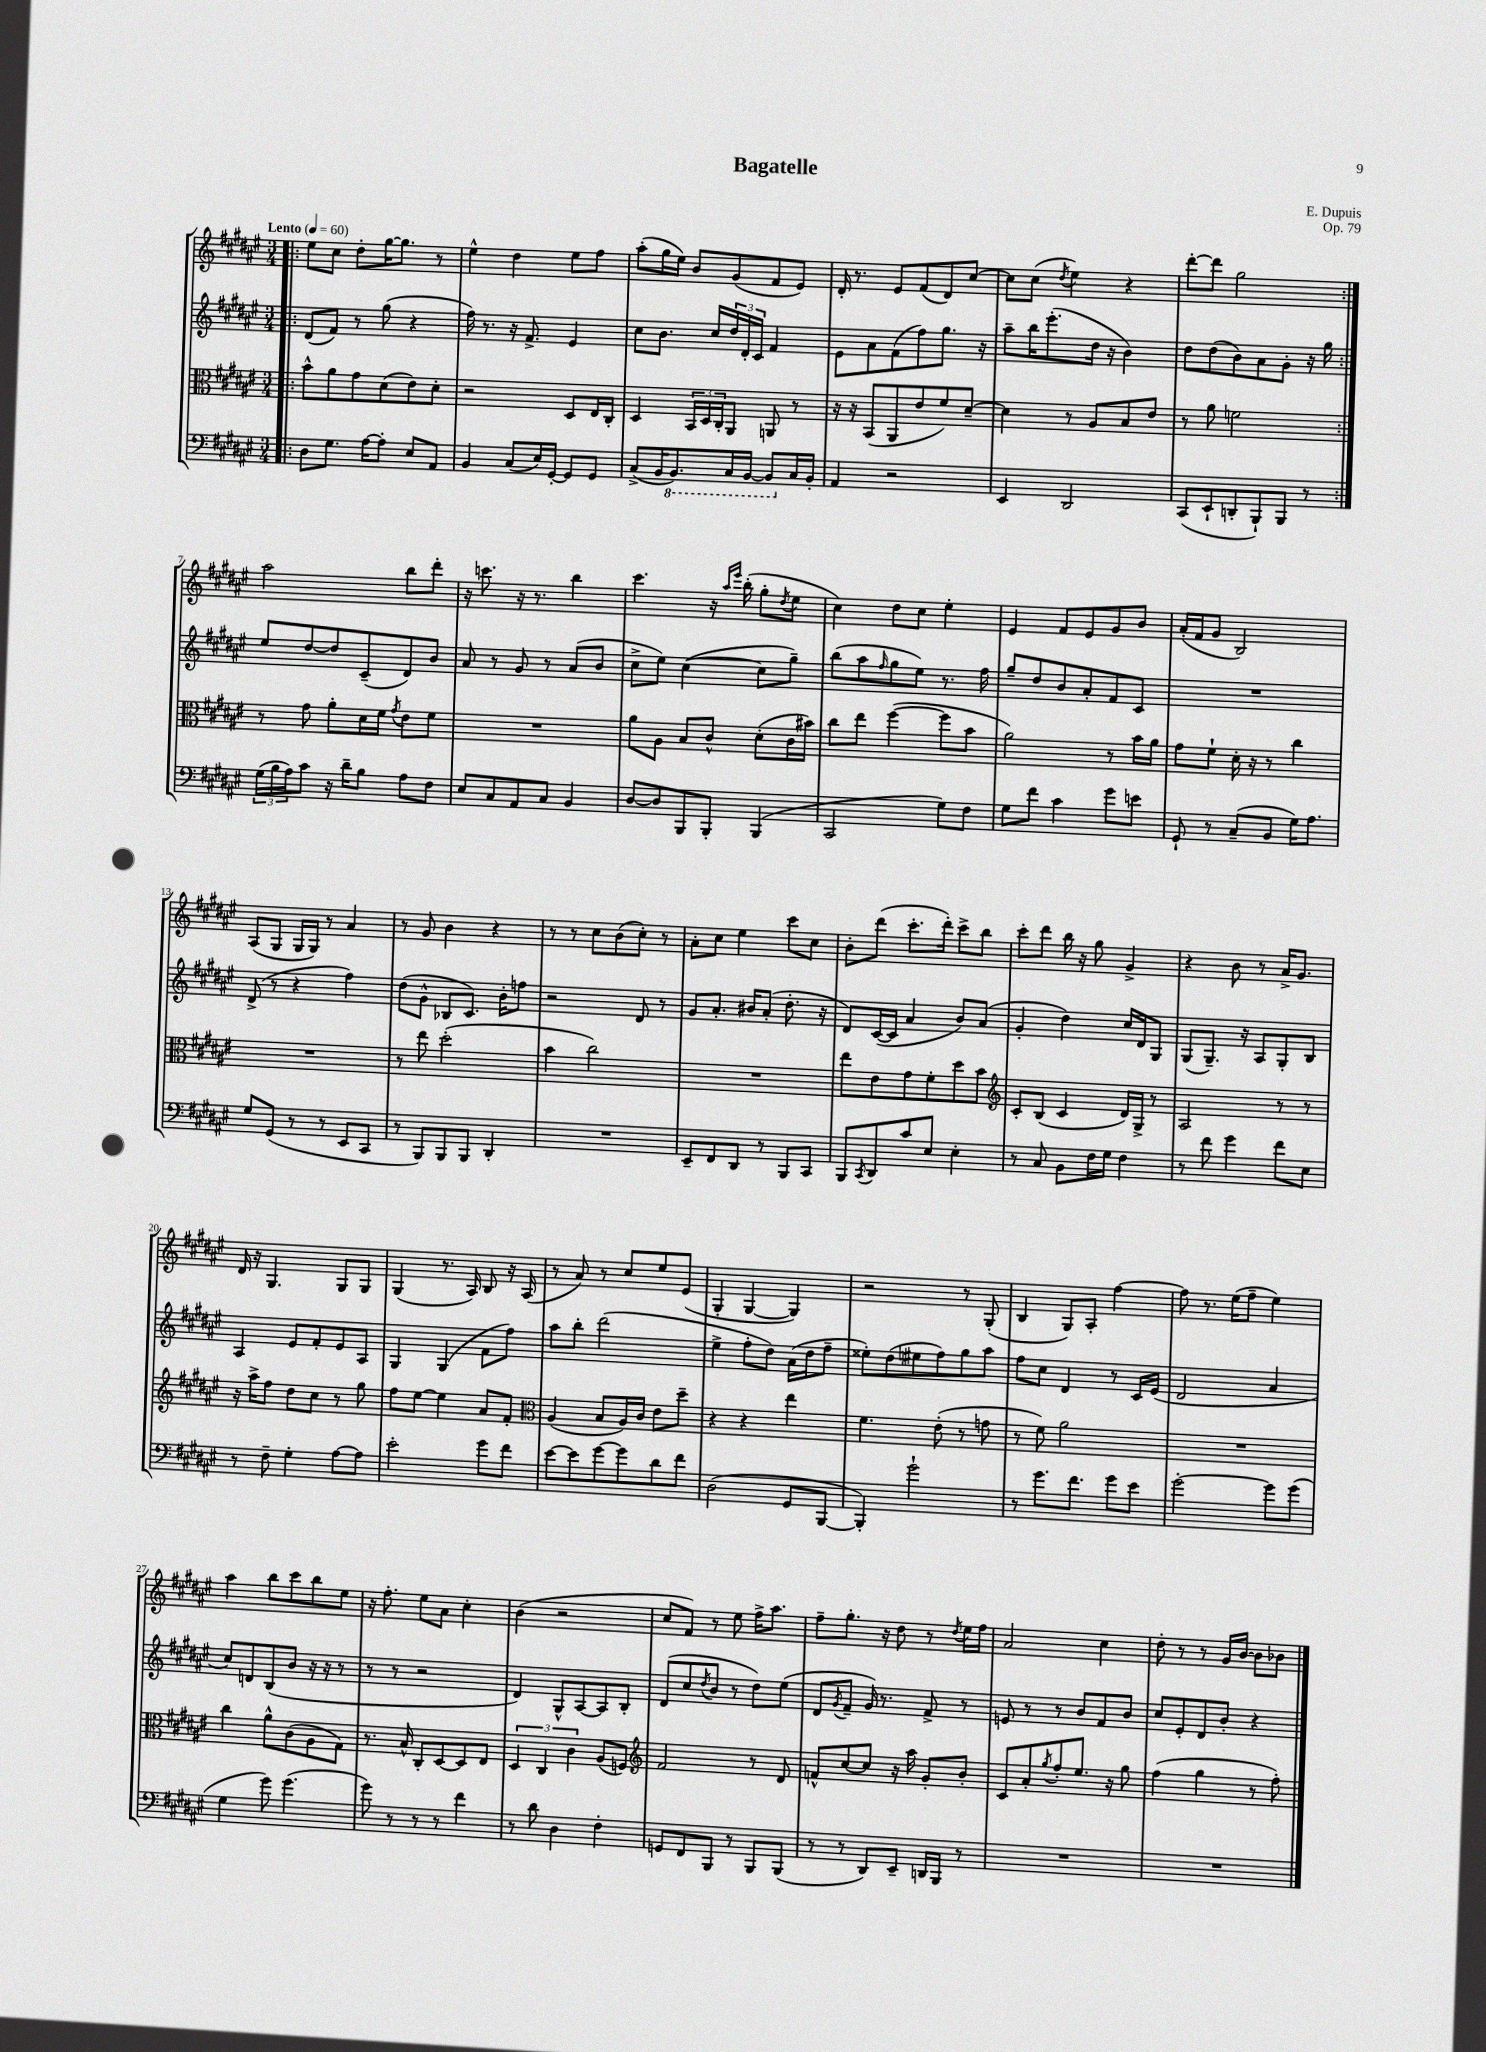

**kern	**kern	**kern	**kern
*staff4	*staff3	*staff2	*staff1
*clefF4	*clefC3	*clefG2	*clefG2
*k[f#c#g#d#a#e#]	*k[f#c#g#d#a#e#]	*k[f#c#g#d#a#e#]	*k[f#c#g#d#a#e#]
*M3/4	*M3/4	*M3/4	*M3/4
*MM60	*MM60	*MM60	*MM60
=!|:	=!|:	=!|:	=!|:
8D#\L	8b^^\L	(8d#/L	8ee#\L
8.G#\J	8a#\	8f#/J)	8cc#\J
.	8g#\	8r	8dd#'\L
[16A#\LK	.	.	.
8A#'\]J	(8d#\	(8gg#\	[16gg#\K
.	.	.	8.gg#\]J
8E#/L	8e#\)	4r	.
8AA#/J	8d#'\J	.	8r
=	=	=	=
4BB/	2r	16ff#\)	4ee#^^\
.	.	8.r	.
(8C#/L	.	16r	4dd#\
.	.	8.f#^/	.
16E#/L)	.	.	.
[16GG#'/JJ	.	.	.
8GG#/]L	8D#/L	4e#/	8ee#\L
8GG#/J	16E#/L	.	8ff#\J
.	16C#'/JJ	.	.
=	=	=	=
(8C#^/L	4D#/	8cc#\L	(8aa#'\L
16BB/K	.	8.b\J	16gg#\L
8.BBB/)	.	.	16ee#\JJ)
.	24BB/LL	.	8b/L
.	24D#/	.	.
.	.	16cc#/LL	.
.	24C#'/J	.	.
16CC#/L	8AA#/J	24dd#/	(8g#/
.	.	24d#'/	.
[16BBB/JJ	.	.	.
.	.	24c#/JJ	.
8BBB/]L	8AA/	4f#/	8f#/
16C#/L	8r	.	8e#/J)
16BB'/JJ	.	.	.
=	=	=	=
4AA#/	16r	8e#\L	16d#'/
.	16r	.	8.r
.	(8BB/L	8a#\	.
2r	8AA#/	(8f#\	8e#/L
.	8e#/	8ff#\)	(8f#/
.	8f#/)	8.gg#\J	8d#/)
.	[8d#~/J	.	[8cc#/J
.	.	16r	.
=	=	=	=
4EE#/	4d#\]	8aa#~\L	8cc#\]L
.	.	16bb\K	(8cc#\J
.	.	(8.eee#'\	.
.	.	.	8qdd#/
2DD#/	8r	.	4ee#\)
.	8A#/L	16dd#\Jk	.
.	.	16r	.
.	8B/	4b\)	4r
.	8e#/J	.	.
=	=	=	=
(8CC#/L	8r	8dd#\L	[8ddd#'\L
8EE#`/	8a#\	(8dd#\	8ddd#\]J
8DD'/	2f\	8b\)	2gg#\
8BBB`/)	.	8a#\	.
8BBB/J	.	8g#'\J	.
8r	.	16r	.
.	.	16gg#\	.
=:|!	=:|!	=:|!	=:|!
(24G#\LL	8r	8ee#/L	2aa#\
24B\	.	.	.
24A#\J)	.	.	.
8c#\J	8g#\	[8dd#/	.
16r	8a#'\L	8dd#/]	.
16d#~\LK	.	.	.
8B\J	16d#\L	(8c#~/	.
.	16f#\JJ	.	.
.	8qg#/	.	.
8A#\L	8e#\L	8d#/)	8bb\L
8F#\J	8f#\J	8b/J	8ddd#'\J
=	=	=	=
8E#/L	2.r	8a#/	16r
.	.	.	8.ccc\
8C#/	.	8r	.
8AA#/	.	8g#/	16r
.	.	.	8.r
8C#/J	.	8r	.
4BB/	.	(8a#/L	4bb\
.	.	8b/J	.
=	=	=	=
[8D#/L	8a#\L	8cc#^\L	4.ccc#\
8D#/]	8A#\J	8ee#\J)	.
8BBB/	8B/L	([4cc#\	.
8BBB'/J	8c#^^/J	.	16r
.	.	.	16qqaa#/LL
.	.	.	16qqeee#/JJ
.	.	.	(16bb'\
(4BBB/	(8d#'\L	8cc#\]L	8gg#'\L
.	.	.	8qdd#/
.	16c#\L	8gg#~\J)	8ee#\J
.	16b#\JJ)	.	.
=	=	=	=
2CC#/	8cc#\L	(8bb\L	4cc#\)
.	8ee#\J	8aa#\	.
.	.	16qqff#/	.
.	([4ff#\	8gg#\	8dd#\L
.	.	8ee#\J)	8cc#\J
8G#\L)	8ff#\]L	8.r	4ee#'\
8F#\J	8b\J	.	.
.	.	16ff#\	.
=	=	=	=
8G#\L	2a#\)	8gg#~/L	4e#/
8f#\J	.	8dd#/	.
4c#\	.	8b/	8f#/L
.	.	8a#'/	8e#/
8g#\L	8r	8f#/	8g#/
8e\J	16b\LL	8c#/J	8b/J
.	16a#\JJ	.	.
=	=	=	=
8GG#`/	8g#\L	2.r	(16a#'/LL
.	.	.	16f#/J
8r	8f#`\J	.	8g#/J
(8C#~/L	16d#'\	.	2B/)
.	16r	.	.
8BB/J	8r	.	.
16G#\LK)	4cc#\	.	.
8.A#\J	.	.	.
=	=	=	=
8G#/L	2.r	(8d#^/	(8A#/L
(8GG#/J	.	8r	8G#/J
8r	.	4r	16G#/LL
.	.	.	16G#/JJ)
8r	.	.	8r
8EE#/L	.	4ff#\)	4a#/
8CC#/J	.	.	.
=	=	=	=
8r	8r	(8dd#\L	8r
8BBB/L)	8ee#\	8g#^^\J	8g#/
8BBB/	(2dd#'\	8B-/L	4b\
8BBB/J	.	8.c#/J)	.
4DD#'/	.	.	4r
.	.	16b'\LK	.
.	.	8ff\J	.
=	=	=	=
2.r	4b\	2r	8r
.	.	.	8r
.	2cc#\)	.	8cc#\L
.	.	.	(8b\
.	.	8d#/	8cc#'\J)
.	.	8r	8r
=	=	=	=
8EE#~/L	2.r	8g#/L	8a#'\L
8FF#/	.	8.a#'/J	8cc#\J
8DD#/J	.	.	4ee#\
.	.	16b#/LK	.
8r	.	(8a#'/J	.
8BBB/L	.	8.dd#'\	8ccc#\L
8CC#/J	.	.	8cc#\J
.	.	16r	.
=	=	=	=
8BBB/L	8ee#\L	8d#/L)	8b'\L
8qCC#/	.	.	.
8DD#/	8e#\	([16c#/L	(8ddd#\J
.	.	16c#/]JJ	.
8c#/	8g#\	4a#/	8.ccc#'\L
8E#/J	8f#'\	.	.
.	.	.	16ddd#'\Jk)
4E#'\	8dd#\	8b/L)	8ccc#^\L
.	8b\J	(8a#/J	8bb\J
=	=	=	=
*	*clefG2	*	*
8r	8c#'/L	4g#'/	8ccc#'\L
8C#/	(8B/J	.	8ddd#\J
8BB\L	4c#/	4dd#\)	16bb\
.	.	.	16r
16F#\L	.	.	8gg#\
16G#\JJ	.	.	.
4F#\	16d#/LL)	16cc#/LL	4g#^/
.	16G#^/JJ	16d#/J	.
.	8r	8G#/J	.
=	=	=	=
8r	2A#/	(8G#/L	4r
8f#\	.	8.G#~/J)	.
4g#\	.	.	8b\
.	.	16r	.
.	.	8A#/L	8r
8f#\L	8r	8G#'/	16a#^/LK
.	.	.	8.g#/J
8E#\J	8r	8B/J	.
=	=	=	=
8r	16r	4A#/	16d#/
.	16aa#^\LK	.	16r
8F#~\	8ff#\J	.	4.G#/
4G#'\	8dd#\L	8e#/L	.
.	8cc#\J	8f#'/	.
[8A#\L	8r	8e#/	8G#/L
8A#\]J	8gg#\	8A#/J	8G#/J
=	=	=	=
2e#'\	8ff#\L	4G#/	(4G#/
.	[8ee#\J	.	.
.	4ee#\]	(4G#/	8.r
.	.	.	16A#/)
8g#\L	8a#/L	8f#\L	8B/
8f#\J	8f#'/J	8ff#\J)	16r
.	.	.	(16A#/
=	=	=	=
*	*clefC3	*	*
[8e#\L	(4A#/	8aa#\L	8r
8e#\]	.	8bb'\J	8a#/)
[8g#\	8B/L	(2ddd#\	8r
8g#\]	16A#/L)	.	8cc#/L
.	16c#/JJ	.	.
8d#\	8e#\L	.	8ee#/
8f#\J	8dd#~\J	.	(8e#/J
=	=	=	=
(2D#\	4r	4ee#^\	4G#'/
.	4r	8ff#'\L	[4G#/
.	.	8dd#\J)	.
8GG#/L	4ee#\	(16a#\LL	4G#/])
.	.	16dd#\J	.
[8BBB/J	.	8ff#~\J	.
=	=	=	=
4BBB'/])	4.f#\	8ee##'\L)	2r
.	.	(8dd#\	.
2g#`\	.	8ee#\	.
.	(8e#'\	8ff#\)	.
.	8r	8gg#\	8r
.	8g\	8aa#\J	(8G#'/
=	=	=	=
8r	8r	8ff#\L	4B/
8.g#\L	8f#\)	8cc#\J	.
.	2a#\	4d#/	8G#/L)
8.f#\J	.	.	.
.	.	.	8A#'/J
8g#\L	.	8r	[4ff#\
8e#\J	.	16c#/LL	.
.	.	(16e#/JJ	.
=	=	=	=
[2g#'\	2.r	2d#/	8ff#\]
.	.	.	8.r
.	.	.	(16ee#\LK
.	.	.	8ff#~\J
8g#\]L	.	4a#/	4ee#\)
(8g#\J	.	.	.
=	=	=	=
4G#\	4cc#\	8cc#/L)	4aa#\
.	.	8d/	.
8g#\)	8a#^^\L	(8B/	8bb\L
(4.g#\	(8c#\	8b/J	8ccc#\
.	8A#\	16r	8bb\
.	.	16r	.
.	8G#\J)	8r	8ee#\J
=	=	=	=
8g#\)	8.r	8r	16r
.	.	.	8.ff#'\
8r	.	8r	.
.	16B^^/	.	.
8r	8C#'/L	2r	8ee#\L
8r	[8D#/	.	8a#\J
4f#\	8D#/]	.	4cc#'\
.	8E#/J	.	.
=	=	=	=
8r	6D#/	4d#/)	(4b\
8d#\	.	.	.
.	6C#/	.	.
4D#\	.	8G#^^/L	2r
.	6c#\	.	.
.	.	[8A#/	.
4F#'\	(8A#/L	8A#/]	.
.	8F/J)	8B'/J	.
=	=	=	=
*	*clefG2	*	*
8GG/L	2f#/	(8d#/L	8cc#/L
8FF#/	.	8cc#/	8f#/J)
.	.	8qdd#/	.
8BBB/J	.	8b/J	8r
8r	.	8r	8ee#\
8BBB/L	8r	8dd#\L)	16ff#^\LK
.	.	.	8.aa#\J
(8BBB/J	8d#/	(8ee#\J	.
=	=	=	=
8r	8f^^/L	8d#/L	8ff#~\L
.	.	8qg#/	.
8r	[8cc#/	8f#~/J	8.gg#'\J
8DD#/L)	8cc#/]J	16g#/)	.
.	.	8.r	16r
8EE#~/J	16r	.	8dd#\
.	16aa#\	.	.
16DD/LL	8g#'/L	8f#^/	8r
16BBB/JJ	.	.	.
.	.	.	8qdd#/
8r	8b'/J	8r	16ee#\LL
.	.	.	16ff#\JJ
=	=	=	=
2.r	8c#/L	8e/	2a#/
.	8a#'/	8r	.
.	8qgg#/	.	.
.	8ff#'/	8r	.
.	8.ee#/J	8b/L	.
.	.	8f#/	4cc#\
.	16r	.	.
.	8gg#\	8b/J	.
=	=	=	=
2.r	(4ff#\	8cc#/L	8dd#'\
.	.	8e#'/	8r
.	4gg#\	8d#/	8r
.	.	8b'/J	16g#/LL
.	.	.	[16b/JJ
.	8r	4r	8b\]L
.	8ff#'\)	.	8b-\J
==	==	==	==
*-	*-	*-	*-
